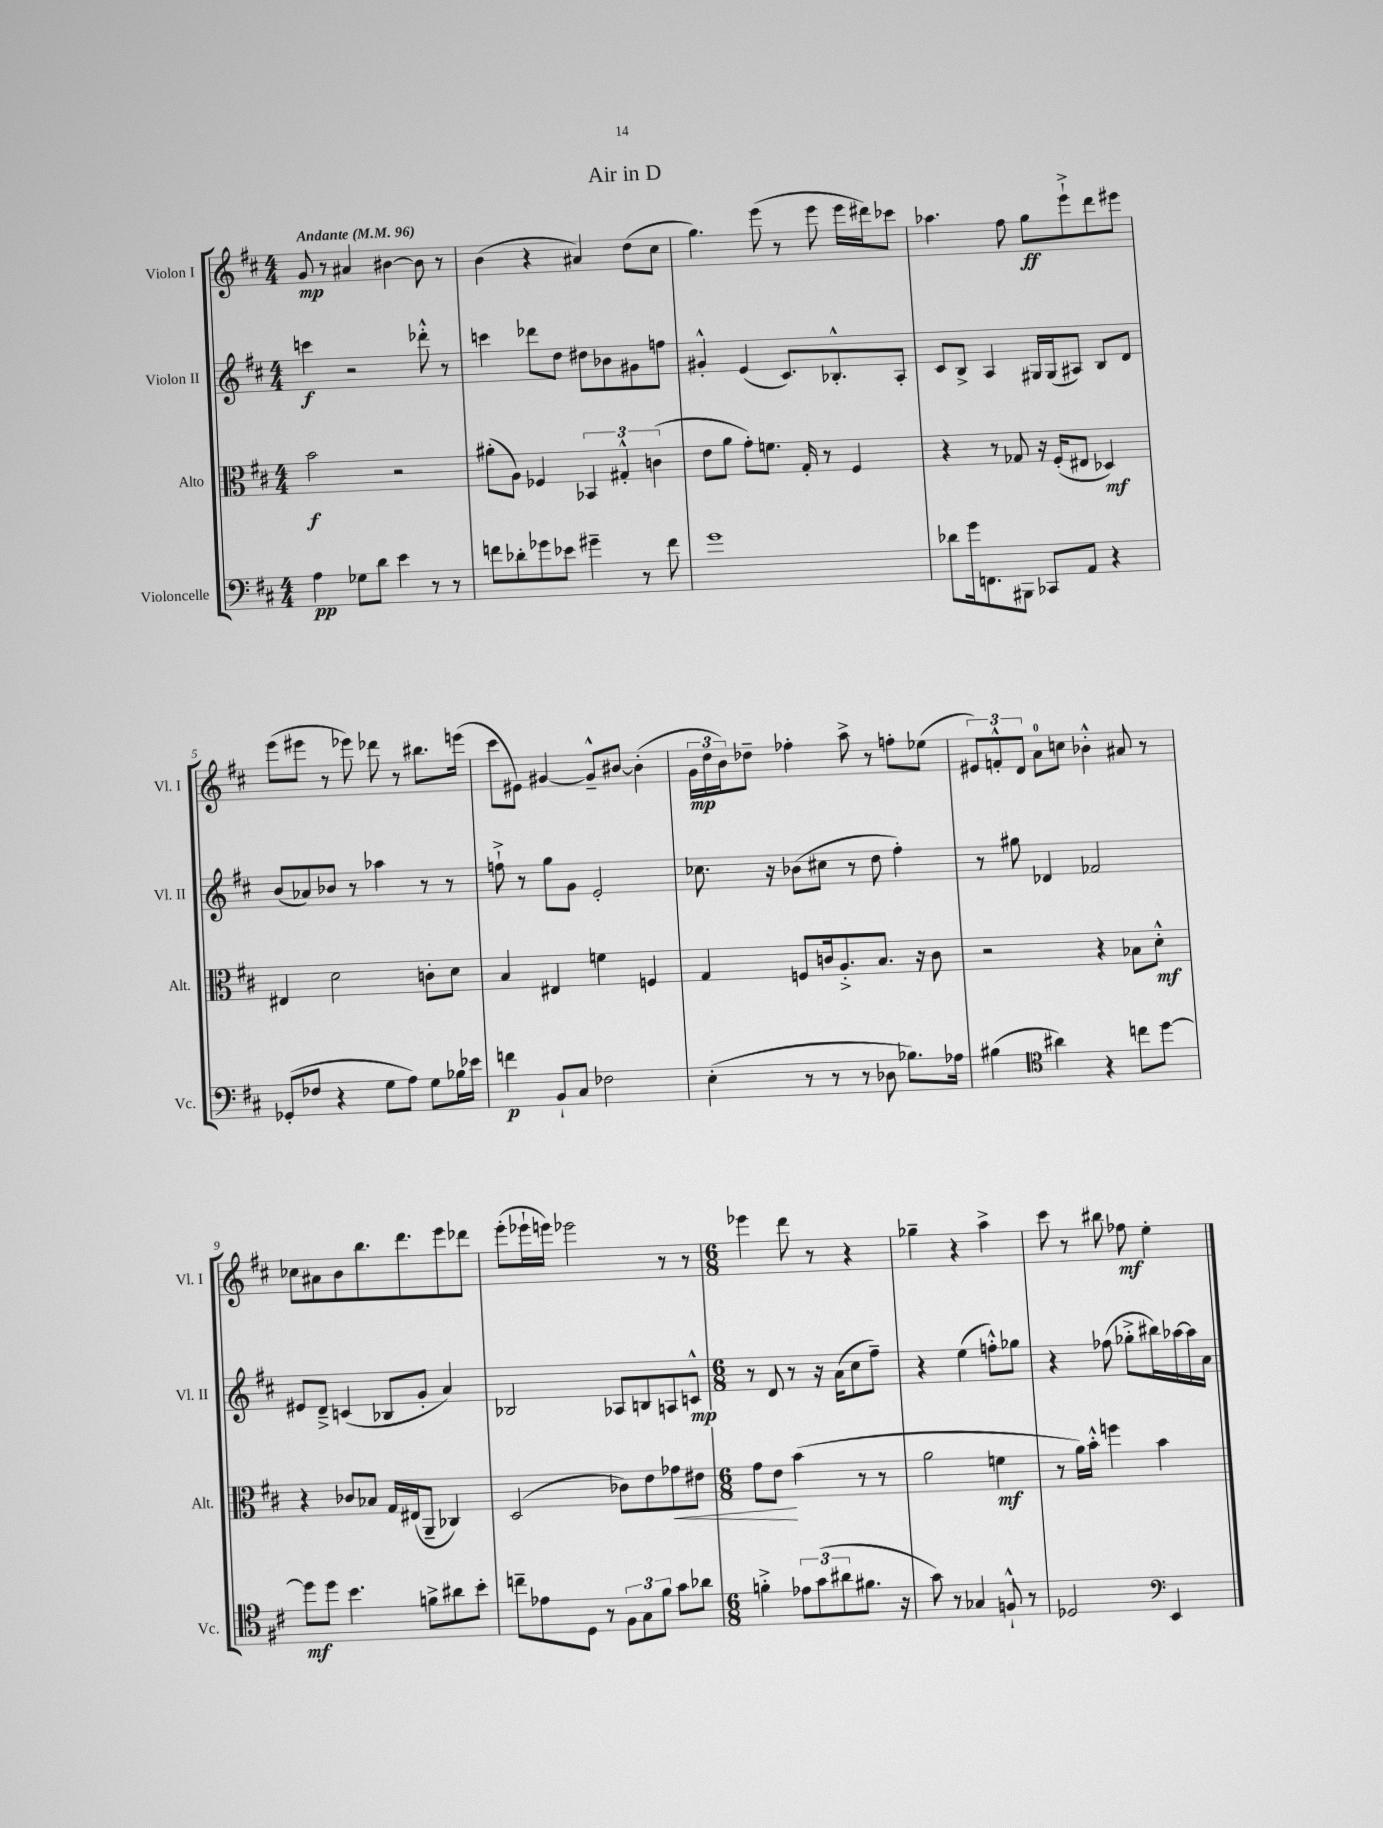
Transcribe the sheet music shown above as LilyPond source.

\header { title = "Air in D" }
<<
\new StaffGroup <<
\new Staff = "s0" \with { instrumentName = "Violon I" shortInstrumentName = "Vl. I" } {
    \clef treble \key d \major \numericTimeSignature \time 4/4 \tempo "Andante" 4 = 96
    g'8\mp r8 ais'4 bis'4~ bis'8 r8 |
    b'4( r4 ais'4) d''8( cis''8 |
    g''4.) e'''8( r8 e'''8 e'''16 dis'''16) ces'''8 |
    aes''4. fis''8 g''8\ff e'''8-!-> d'''8 eis'''8 |
    e'''8( eis'''8 r8 ees'''8) des'''8 r8 bis''8. e'''16( |
    cis'''8 eis'8) gis'4~ gis'8---^ bis'8~ bis'4-.( |
    \tuplet 3/2 { g'16\mp d''16 b'16) } des''8-- fes''4-. a''8-> r8 f''8-. ees''8( |
    \tuplet 3/2 { eis'8) f'8-.-^ d'8 } a'8-0 c''8 bes'4-.-^ ais'8 r8 |
    ces''8 ais'8 b'8 b''8. d'''8. e'''8 des'''8 |
    e'''8-.( ees'''16-! e'''16) ees'''2 r8 r8 |
    \numericTimeSignature \time 6/8 ees'''4 d'''8 r8 r4 |
    ges''4-- r4 a''4-> |
    cis'''8 r8 bis''8 fes''8\mf e''4-. \bar "|." |
}
\new Staff = "s1" \with { instrumentName = "Violon II" shortInstrumentName = "Vl. II" } {
    \clef treble \key d \major \numericTimeSignature \time 4/4
    c'''4\f r2 des'''8-.-^ r8 |
    c'''4 des'''8 d''8 dis''8 bes'8 gis'8 f''8 |
    gis'4-.-^ e'4( cis'8.) bes8.-.-^ a8-. |
    cis'8 b8-> a4 gis16 gis16( ais8) b8 d'8 |
    b'8( aes'8) bes'8 r8 aes''4 r8 r8 |
    f''8-!-> r8 g''8 g'8 e'2-. |
    ces''8. r16 bes'8( cis''8 r8 d''8 fis''4-.) |
    r8 gis''8 des'4 fes'2 |
    eis'8 d'8---> c'4( bes8 g'8-. a'4) |
    bes2 aes8 b8 a8 c'8-^\mp |
    \numericTimeSignature \time 6/8 r8 d'8 r8 r16 a'16( cis''8 fis''8--) |
    r4 e''4( f''8-.-^) ges''8 |
    r4 fes''8( ges''8-.-> bis''16) aes''16~ aes''16 a'16 \bar "|." |
}
\new Staff = "s2" \with { instrumentName = "Alto" shortInstrumentName = "Alt." } {
    \clef alto \key d \major \numericTimeSignature \time 4/4
    b'2\f r2 |
    ais'8-.( a8) fes4 \tuplet 3/2 { bes,4 gis4-.-^ c'4( } |
    e'8 a'8 g'8-.) f'8. g16-. r8 fis4 |
    r4 r8 ges8 r16 fis16-.( eis8 des4\mf) |
    eis4 d'2 c'8-. d'8 |
    b4 eis4 f'4 f4 |
    g4 f8 c'16 a8.-.-> b8. r16 c'8 |
    r2 r4 bes8 d'8-.-^\mf |
    r4 ces'8 bes8 g16 eis16( a,8-- ces4) |
    d2( ces'8) e'8 ges'8\< eis'8 |
    \numericTimeSignature \time 6/8 g'8 e'8\! b'4( r8 r8 |
    a'2 f'4\mf |
    r8 a'16) b'16-.-^ f''4 b'4 \bar "|." |
}
\new Staff = "s3" \with { instrumentName = "Violoncelle" shortInstrumentName = "Vc." } {
    \clef bass \key d \major \numericTimeSignature \time 4/4
    a4\pp ges8 d'8 e'4 r8 r8 |
    f'8 des'8-. ges'8 ees'8 gis'4-- r8 f'8 |
    g'1 |
    des'8 g'16 f,8. bis,,8 ces,8 a,8 r4 |
    ges,8-.( fes8 r4 g8 a8) g8 bes16 ees'16 |
    f'4\p b,8-! cis8 fes2 |
    e4-.( r8 r8 r8 des8 bes8.) aes16 |
    bis4( \clef tenor ais'4) r4 c''8 d''8~ |
    d''8\mf d''8 b'4. f'8-> ais'8 b'8-. |
    c''8-- ees'8 d8 r8 \tuplet 3/2 { fis8 g8 fis'8 } g'8 aes'8 |
    \numericTimeSignature \time 6/8 f'4-.-> \tuplet 3/2 { ees'8 g'8( ais'8 } fis'8. r16 |
    g'8) r8 ges4 f8-!-^ r8 |
    des2 \clef bass e,4 \bar "|." |
}
>>
>>
